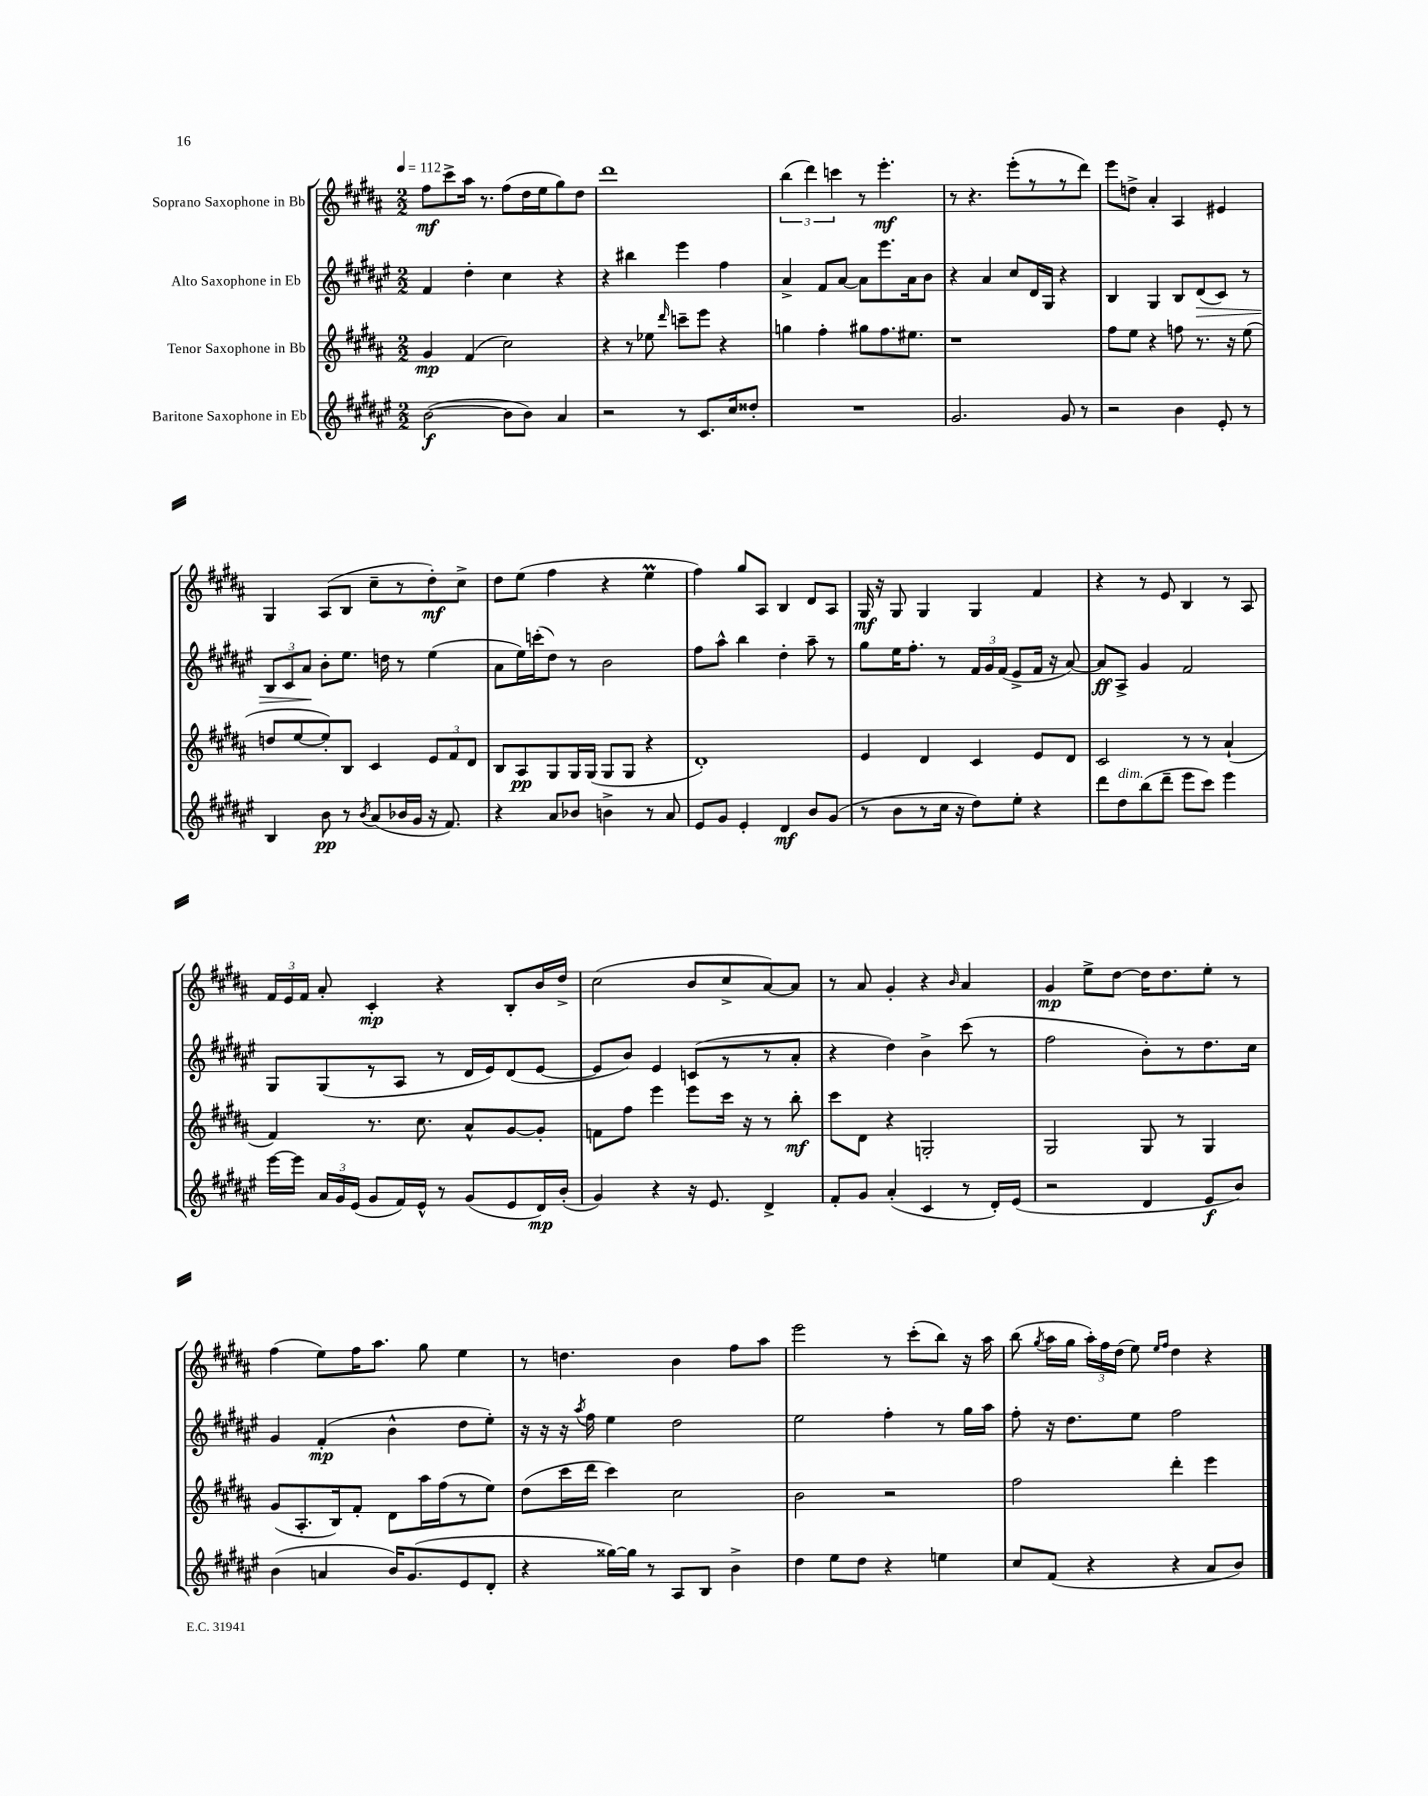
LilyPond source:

<<
\new StaffGroup <<
\new Staff = "s0" \with { instrumentName = "Soprano Saxophone in Bb" } {
    \clef treble \key b \major \numericTimeSignature \time 2/2 \tempo 4 = 112
    \autoBeamOff fis''8[\mf cis'''8-> ais''16] r8. fis''8[( dis''16 e''16 gis''8) dis''8] |
    dis'''1 |
    \tuplet 3/2 { b''4( dis'''4) c'''4 } r8 e'''4.-.\mf |
    r8 r4. e'''8[-.( r8 r8 dis'''8]) |
    e'''8[ d''8]-> ais'4-. ais4 eis'4 |
    gis4 ais8[( b8] cis''8[-- r8 dis''8-.\mf) cis''8]-> |
    dis''8[ e''8]( fis''4 r4 e''4\prall |
    fis''4) gis''8[ ais8] b4 dis'8[ ais8] |
    gis16\mf r16 gis8 gis4 gis4 fis'4 |
    r4 r8 e'8 b4 r8 ais8 |
    \tuplet 3/2 { fis'16[ e'16 fis'16] } ais'8-. cis'4-.\mp r4 b8[-. b'16 dis''16]-> |
    cis''2( b'8[ cis''8-> ais'8~) ais'8] |
    r8 ais'8 gis'4-. r4 \grace { b'16 } ais'4 |
    gis'4\mp e''8[-> dis''8]~ dis''16[ dis''8. e''8]-. r8 |
    fis''4( e''8[) fis''16 ais''8.] gis''8 e''4 |
    r8 d''4. b'4 fis''8[ ais''8] |
    e'''2 r8 cis'''8[-.( b''8]) r16 ais''16 |
    b''8( \acciaccatura { gis''8 } ais''16[ gis''16] \tuplet 3/2 { ais''16[-.) fis''16 dis''16]( } e''8) \grace { e''16[ fis''16] } dis''4 r4 \bar "|." |
}
\new Staff = "s1" \with { instrumentName = "Alto Saxophone in Eb" } {
    \clef treble \key fis \major \numericTimeSignature \time 2/2
    \autoBeamOff fis'4 dis''4-. cis''4 r4 |
    r4 bis''4 eis'''4 fis''4 |
    ais'4-> fis'8[ ais'8]~ ais'8[ eis'''8. ais'16 b'8] |
    r4 ais'4 cis''8[ dis'16 gis16] r4 |
    b4 gis4 b8[ dis'8\>( cis'8]) r8 |
    \tuplet 3/2 { b8[ cis'8 ais'8]\! } b'8[-. eis''8.] d''16 r8 eis''4( |
    ais'8[ eis''16) c'''16-.( dis''8]) r8 b'2 |
    fis''8[ ais''8]-^ b''4 dis''4-. ais''8-- r8 |
    gis''8[ eis''16 fis''8.]-. r8 \tuplet 3/2 { fis'16[ gis'16 fis'16]( } eis'8[-> fis'16] r16 ais'8~) |
    ais'8[\ff ais8]-> gis'4 fis'2 |
    gis8[ gis8( r8 ais8] r8 dis'16[ eis'16) dis'8( eis'8]~ |
    eis'8[ b'8]) eis'4 c'8[( r8 r8 ais'8]-. |
    r4 dis''4) b'4-> cis'''8( r8 |
    fis''2 b'8[-.) r8 dis''8. cis''16] |
    gis'4 fis'4-.\mp( b'4-^ dis''8[ eis''8]-.) |
    r16 r16 r16 \acciaccatura { ais''8 } fis''16 eis''4 dis''2 |
    eis''2 fis''4-. r8 gis''16[ ais''16] |
    fis''8-. r16 dis''8.[ eis''8] fis''2 \bar "|." |
}
\new Staff = "s2" \with { instrumentName = "Tenor Saxophone in Bb" } {
    \clef treble \key b \major \numericTimeSignature \time 2/2
    \autoBeamOff gis'4\mp fis'4( cis''2) |
    r4 r8 ees''8 \grace { dis'''16 } c'''8[-- e'''8] r4 |
    g''4 fis''4-. gis''8[ fis''8. eis''8.] |
    r1 |
    fis''8[ e''8] r4 f''8 r8. r16 e''8( |
    d''8[ e''8~ e''8-.) b8] cis'4 \tuplet 3/2 { e'8[ fis'8 dis'8] } |
    b8[ ais8\pp gis8 gis16 gis16]( gis8[ gis8] r4 |
    dis'1-.) |
    e'4 dis'4 cis'4 e'8[ dis'8] |
    cis'2 r8 r8 ais'4-!( |
    fis'4) r8. cis''8. ais'8[-^ gis'8~ gis'8]-. |
    f'8[ fis''8] e'''4 e'''8[ cis'''16] r16 r8 b''8-.\mf |
    cis'''8[ dis'8] r4 g2-. |
    gis2 gis8 r8 gis4 |
    gis'8[( ais8.-. b16) fis'8]-. dis'8[ ais''16 fis''16( r8 e''8]) |
    dis''8[( cis'''16 dis'''16] cis'''4) cis''2 |
    b'2 r2 |
    fis''2 dis'''4-. e'''4 \bar "|." |
}
\new Staff = "s3" \with { instrumentName = "Baritone Saxophone in Eb" } {
    \clef treble \key fis \major \numericTimeSignature \time 2/2
    \autoBeamOff b'2~\f( b'8[ b'8]) ais'4 |
    r2 r8 cis'8.[ cis''16 disis''8]-. |
    R1 |
    gis'2. gis'8 r8 |
    r2 b'4 eis'8-. r8 |
    b4 b'8\pp r8 \acciaccatura { b'8 } ais'8[( bes'16 gis'16] r16 fis'8.) |
    r4 ais'8[ bes'8] b'4-> r8 ais'8 |
    eis'8[ gis'8] eis'4-. dis'4\mf b'8[ gis'8]( |
    r8 b'8[ r8 cis''16] r16 dis''8[) eis''8]-. r4 |
    dis'''8[ dis''8^\markup { \italic "dim." } b''8( dis'''8]-- eis'''8[ cis'''8]) eis'''4 |
    eis'''16[~ eis'''16] \tuplet 3/2 { ais'16[ gis'16 eis'16]( } gis'8[ fis'16) eis'16]-^ r8 gis'8[( eis'8 dis'16\mp) b'16]-.( |
    gis'4) r4 r16 eis'8. dis'4-> |
    fis'8[-. gis'8] ais'4-.( cis'4 r8 dis'16[-.) eis'16]( |
    r2 dis'4 eis'8[\f b'8]) |
    b'4( a'4 b'16[) gis'8.( eis'8 dis'8]-. |
    r4 gisis''16[~) gisis''16] r8 ais8[ b8] b'4-> |
    dis''4 eis''8[ dis''8] r4 e''4 |
    cis''8[ fis'8]( r4 r4 ais'8[ b'8]) \bar "|." |
}
>>
>>
\layout { \context { \Score \remove "Bar_number_engraver" } }
